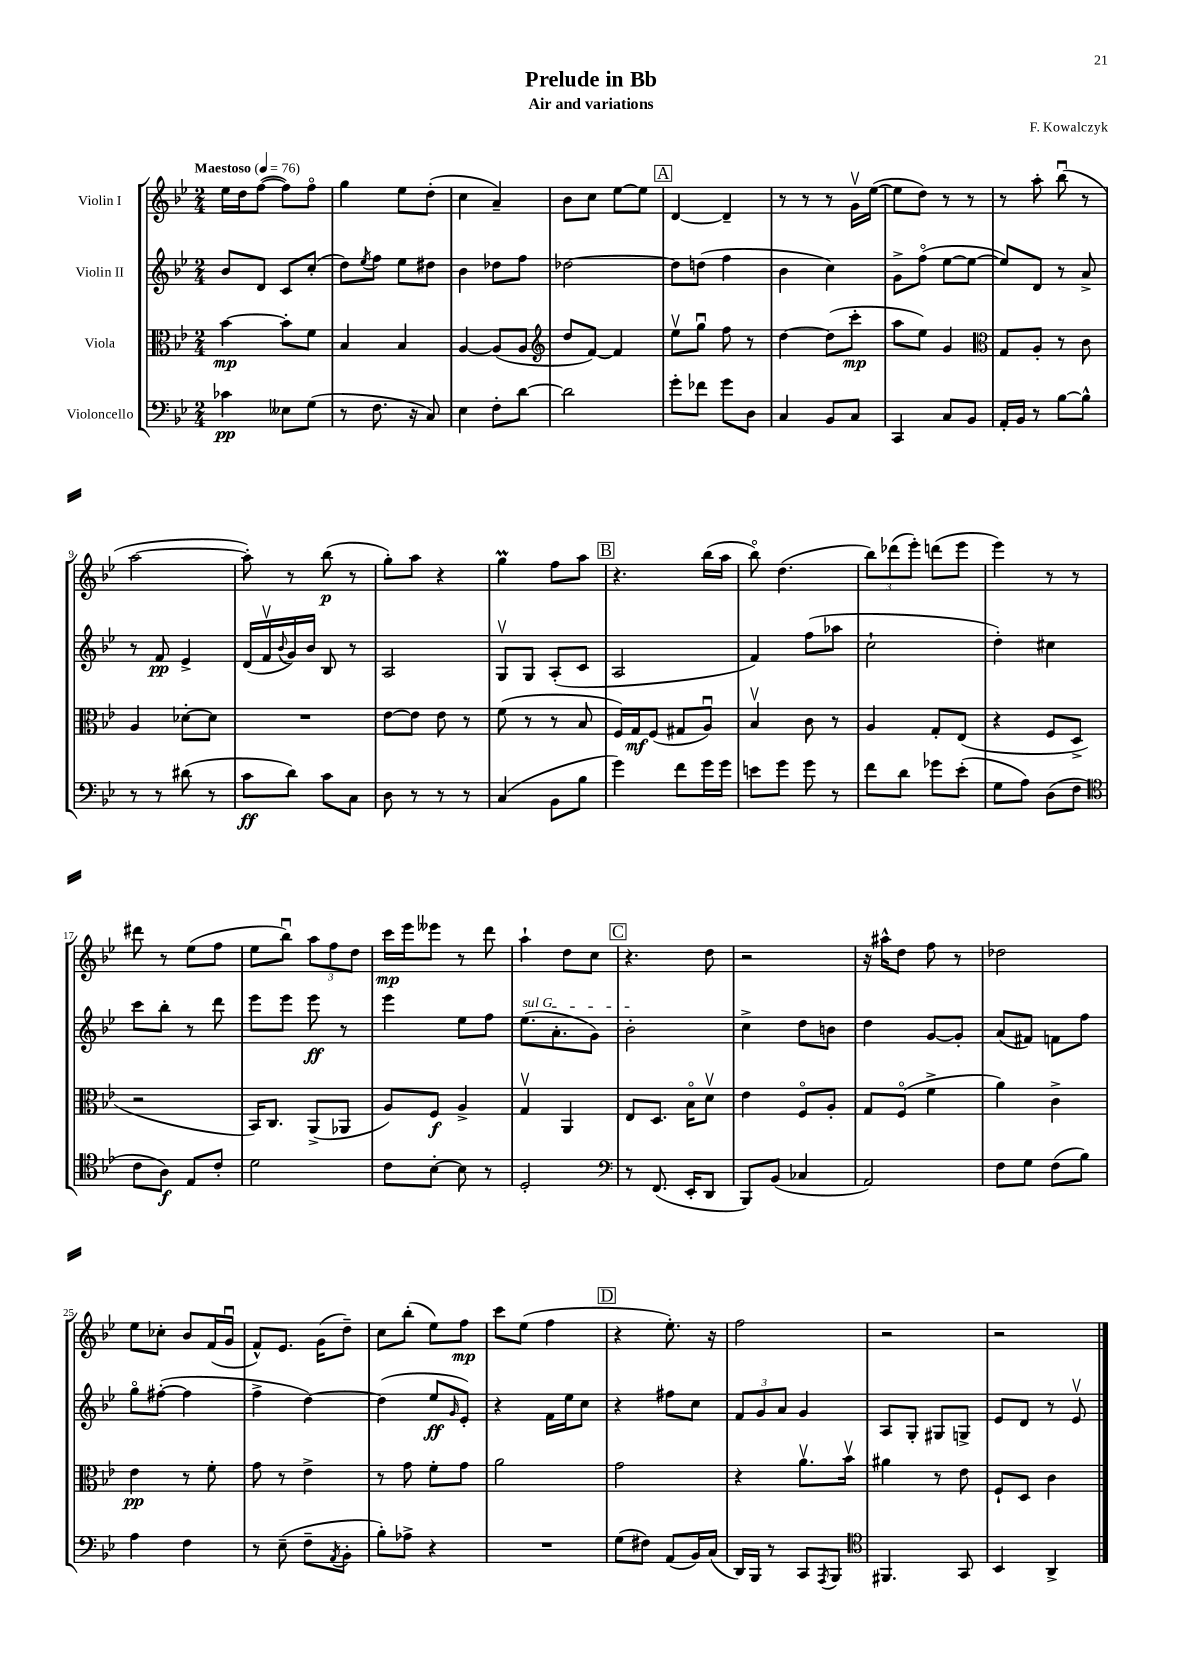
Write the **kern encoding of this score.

**kern	**kern	**kern	**kern
*staff4	*staff3	*staff2	*staff1
*clefF4	*clefC3	*clefG2	*clefG2
*k[b-e-]	*k[b-e-]	*k[b-e-]	*k[b-e-]
*M2/4	*M2/4	*M2/4	*M2/4
*MM76	*MM76	*MM76	*MM76
4c-	[4b-	8b-	16ee-
.	.	.	16dd
.	.	8d	([8ff
8E--	8b-']	8c	8ff])
(8G	8f	(8cc'	8ffo
=	=	=	=
8r	4B-	8dd)	4gg
.	.	8qee-	.
8.F	.	8ff	.
.	4B-	8ee-	8ee-
16r	.	.	.
8C)	.	8dd#	(8dd'
=	=	=	=
4E-	[4A	4b-	4cc
8F'	(8A]	8dd-	4a~)
[8d	8A	8ff	.
=	=	=	=
*	*clefG2	*	*
2d]	8dd	[2dd-	8b-
.	[8f)	.	8cc
.	4f]	.	[8ee-
.	.	.	8ee-]
=	=	=	=
8g'	8ee-v	8dd-]	[4d
8f-	8ggu	(8dd	.
8g	8ff	4ff	4d~]
8D	8r	.	.
=	=	=	=
4C	[4dd	4b-	8r
.	.	.	8r
8BB-	(8dd]	4cc)	8r
8C	8ccc'	.	16gv
.	.	.	([16ee-
=	=	=	=
4CC	8aa	8g^	8ee-]
.	8ee-)	(8ffo	8dd)
8C	4g	[8ee-	8r
8BB-	.	8ee-_	8r
=	=	=	=
*	*clefC3	*	*
16AA'	8G	8ee-])	8r
16BB-	.	.	.
8r	8A'	8d	8aa'
[8B-	8r	8r	(8bb-u
8B-^^]	8c	8a^	8r
=	=	=	=
8r	4A	8r	[2aa
8r	.	8f	.
(8d#	[8d-'	4e-^	.
8r	8d-]	.	.
=	=	=	=
8c	2r	(16d	8aa'])
.	.	16fv	.
.	.	8qqb-	.
8d)	.	16g)	8r
.	.	16b-	.
8c	.	8B-	(8bb-
8C	.	8r	8r
=	=	=	=
8D	[8e-	2A	8gg')
8r	8e-]	.	8aa
8r	8e-	.	4r
8r	8r	.	.
=	=	=	=
(4C	(8f	8Gv	4gg
.	8r	8G	.
8BB-	8r	(8A'	8ff
8B-	8B-	8c	8aa
=	=	=	=
4g)	16F)	2A	4.r
.	16G	.	.
.	(8F	.	.
8f	8G#	.	.
16g	8Au)	.	(16bb-
16g	.	.	16aa
=	=	=	=
8e	4B-v	4f)	8bb-o)
8g	.	.	(4.dd
8g	8c	(8ff	.
8r	8r	8aa-	.
=	=	=	=
8f	4A	2cc`	12bb-)
.	.	.	(12ddd-
8d	.	.	.
.	.	.	12eee-')
8g-	8G'	.	(8ddd
(8e-'	(8E-	.	8eee-
=	=	=	=
8G	4r	4dd')	4eee-)
8A)	.	.	.
(8D	8F	4cc#	8r
8F	8D^	.	8r
=	=	=	=
*clefC4	*	*	*
8c	2r	8ccc	8ddd#
8A)	.	8bb-'	8r
8E-	.	8r	(8ee-
8c'	.	8ddd	8ff
=	=	=	=
2d	16BB-)	8eee-	8ee-
.	8.C	.	.
.	.	8eee-	8bb-u)
.	(8AA^	8eee-	12aa
.	.	.	12ff
.	8AA-	8r	.
.	.	.	12dd
=	=	=	=
8c	8A)	4eee-	16ccc
.	.	.	16eee-
[8B-'	8F	.	8eee--
8B-]	4A^	8ee-	8r
8r	.	8ff	8ddd
=	=	=	=
2D'	4Gv	(8.ee-	4aa`
.	.	8.a'	.
.	4AA	.	8dd
.	.	8g)	8cc
=	=	=	=
*clefF4	*	*	*
8r	8E-	2b-'	4.r
(8.FF	8.D	.	.
16EE-'	16B-o	.	.
8DD	8dv	.	8dd
=	=	=	=
8BBB-)	4e-	4cc^	2r
(8BB-	.	.	.
4C-	8Fo	8dd	.
.	8A'	8b	.
=	=	=	=
2AA)	8G	4dd	16r
.	.	.	16aa#^^
.	(8Fo	.	8dd
.	4f^	[8g	8ff
.	.	8g']	8r
=	=	=	=
8F	4a)	(8a	2dd-
8G	.	8f#)	.
(8F	4c^	8f	.
8B-)	.	8ff	.
=	=	=	=
4A	4e-	8ggo	8ee-
.	.	([8ff#'	8cc-'
4F	8r	4ff#]	8b-
.	8f'	.	(16f
.	.	.	16gu
=	=	=	=
8r	8g	4ff^	8f^^)
(8E-~	8r	.	8.e-
8F~	4e-^	[4dd)	.
.	.	.	(16g
8qAA	.	.	.
8BB-'	.	.	8dd~)
=	=	=	=
8B-')	8r	(4dd]	8cc
8A-^	8g	.	(8bb-'
4r	8f'	8ee-	8ee-)
.	.	16qqg	.
.	8g	8e-')	8ff
=	=	=	=
2r	2a	4r	8ccc
.	.	.	(8ee-
.	.	16f	4ff
.	.	16ee-	.
.	.	8cc	.
=	=	=	=
(8G	2g	4r	4r
8F#)	.	.	.
(8AA	.	8ff#	8.ee-')
16BB-)	.	8cc	.
(16C	.	.	16r
=	=	=	=
16DD)	4r	12f	2ff
16BBB-	.	.	.
.	.	12g	.
8r	.	.	.
.	.	12a	.
8CC	8.av	4g	.
8qAAA	.	.	.
8BBB-	.	.	.
.	16b-v	.	.
=	=	=	=
*clefC4	*	*	*
4.FF#	4a#	8A	2r
.	.	8G'	.
.	8r	8G#	.
8GG	8e-	8G^	.
=	=	=	=
4BB-	8F`	8e-	2r
.	8D	8d	.
4AA^	4c	8r	.
.	.	8e-v	.
==	==	==	==
*-	*-	*-	*-
